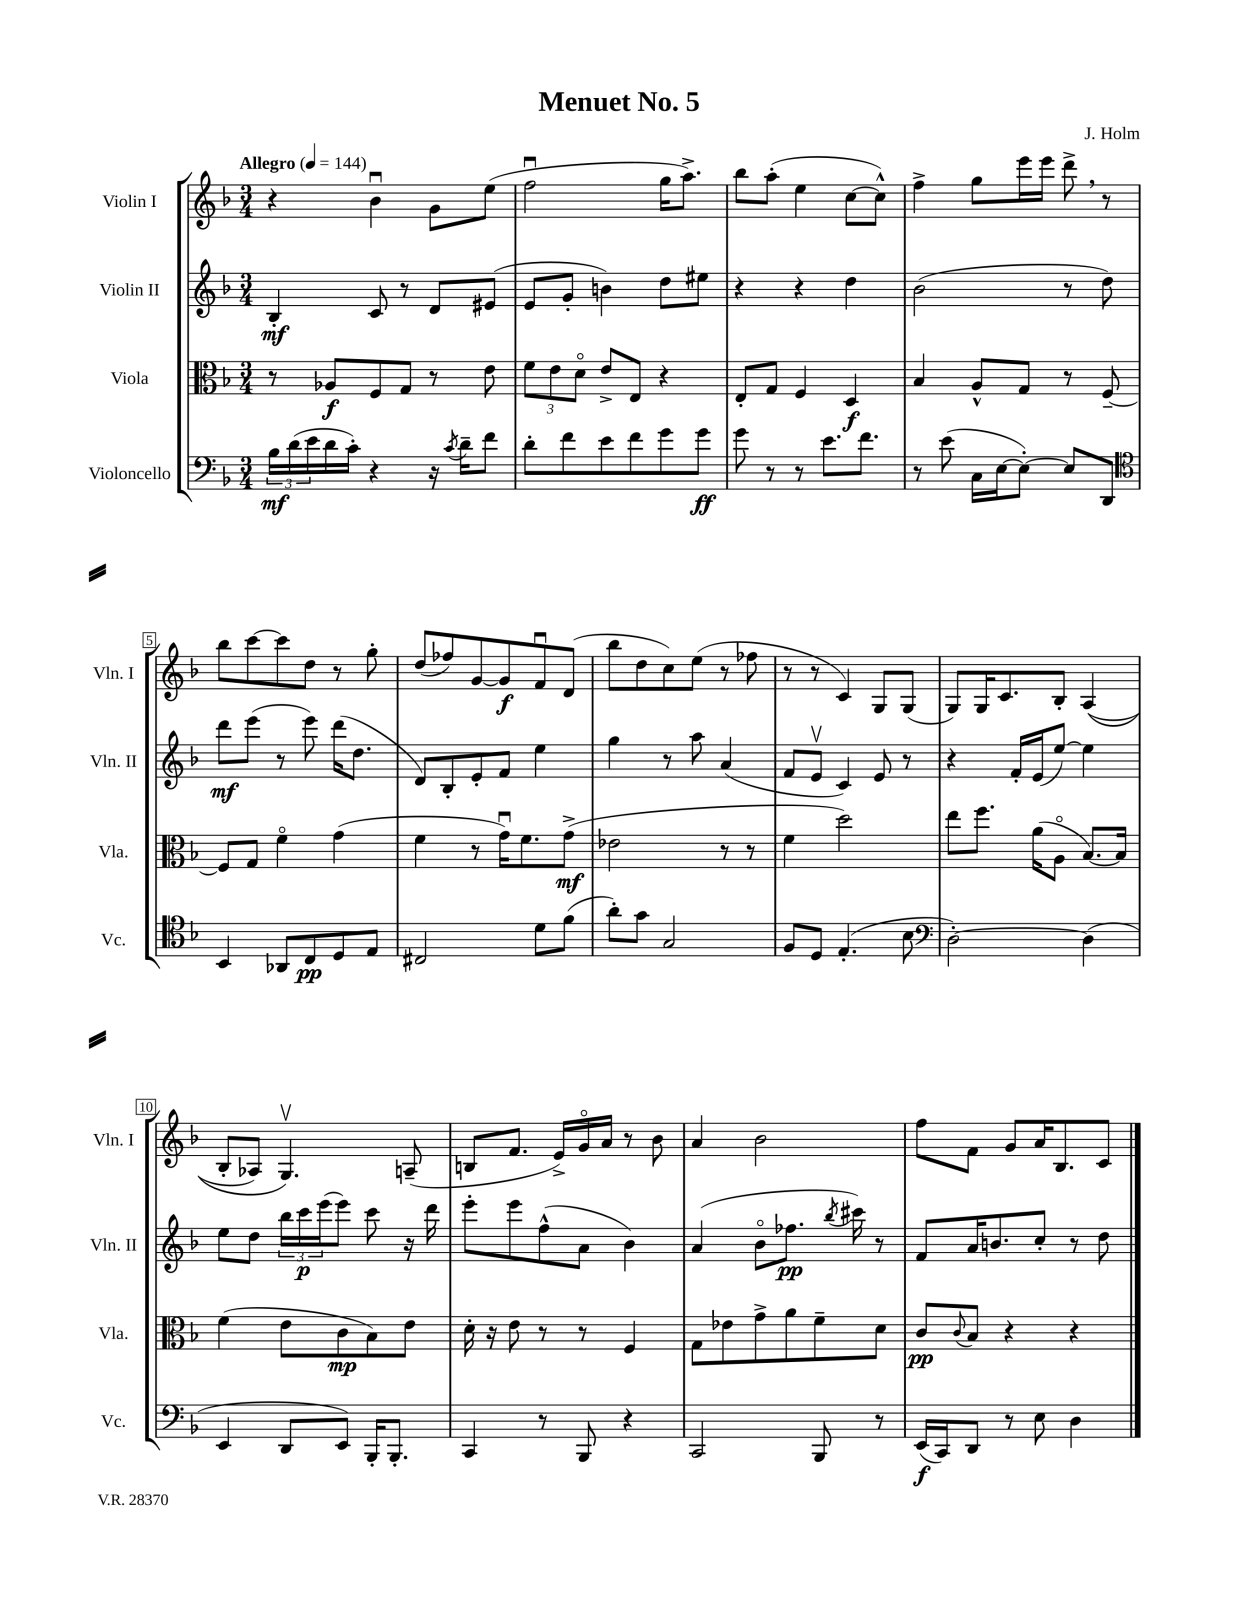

**kern	**kern	**kern	**kern
*staff4	*staff3	*staff2	*staff1
*clefF4	*clefC3	*clefG2	*clefG2
*k[b-]	*k[b-]	*k[b-]	*k[b-]
*M3/4	*M3/4	*M3/4	*M3/4
*MM144	*MM144	*MM144	*MM144
24B-\LL	8r	4B-'/	4r
(24d\	.	.	.
24e\	.	.	.
16d\	8A-/L	.	.
16c'\JJ)	.	.	.
4r	8F/	8c/	4b-u\
.	8G/J	8r	.
16r	8r	8d/L	8g\L
8qc/	.	.	.
16d~\LK	.	.	.
8f\J	8e\	(8e#/J	(8ee\J
=	=	=	=
8d'\L	12f\L	8e/L	2ffu\
.	12e\	.	.
8f\	.	8g'/J	.
.	12do\J	.	.
8e\	8e^/L	4b\)	.
8f\	8E/J	.	.
8g\	4r	8dd\L	16gg\LK
.	.	.	8.aa^\J)
8g\J	.	8ee#\J	.
=	=	=	=
8g\	8E'/L	4r	8bb-\L
8r	8G/J	.	(8aa'\J
8r	4F/	4r	4ee\
8.e\L	.	.	.
.	4D/	4dd\	[8cc\L
8.f\J	.	.	.
.	.	.	8cc^^\]J)
=	=	=	=
8r	4B-/	(2b-\	4ff^\
(8e\	.	.	.
16C\LL	8A^^/L	.	8gg\L
[16E\J	.	.	.
8E'\_J)	8G/J	.	16eee\L
.	.	.	16eee\JJ
8E/]L	8r	8r	8ddd^\
8DD/J	[8F~/	8dd\)	8r
=	=	=	=
*clefC4	*	*	*
4BB-/	8F/]L	8ddd\L	8bb-\L
.	8G/J	(8eee\J	[8ccc\
8AA-/L	4fo\	8r	8ccc\]
8C/	.	8eee\)	8dd\J
8D/	(4g\	(16ddd\LK	8r
.	.	8.dd\J	.
8E/J	.	.	8gg'\
=	=	=	=
2C#/	4f\	8d/L)	(8dd/L
.	.	8B-'/	8ff-/)
.	8r	8e'/	[8g/
.	16gu\LK)	8f/J	8g/]
.	8.f\	.	.
8d\L	.	4ee\	8fu/
(8f\J	(8g^\J	.	(8d/J
=	=	=	=
8a'\L)	2e-\	4gg\	8bb-\L
8g\J	.	.	8dd\
2G/	.	8r	8cc\)
.	.	8aa\	(8ee\J
.	8r	(4a/	8r
.	8r	.	8ff-\
=	=	=	=
8F/L	4f\	8f/L	8r
8D/J	.	8ev/J	8r
(4.E'/	2dd\)	4c/)	4c/)
.	.	8e/	8G/L
8B-\	.	8r	(8G/J
=	=	=	=
*clefF4	*	*	*
[2D'\)	8ee\L	4r	8G/L)
.	8.ff\J	.	16G/K
.	.	.	8.c/
.	.	16f'/LL	.
.	(16a\LK	(16e/J	.
.	8Ao\J	[8ee/J)	8B-'/J
(4D\]	[8.B-/L)	4ee\]	&((4A/
.	16B-/]Jk	.	.
=	=	=	=
4EE/	(4f\	8ee\L	8B-'/L
.	.	8dd\J	8A-/J)
8DD/L	8e\L	24bb-\LL	4.Gv/&)
.	.	24ccc\	.
.	.	(24eee\J	.
8EE/J)	8c\	8eee\J)	.
16BBB-'/LK	8B-\)	8ccc\	.
8.BBB-'/J	.	.	.
.	8e\J	16r	(8A~/
.	.	16ddd\	.
=	=	=	=
4CC/	16d'\	8eee'\L	8B/L
.	16r	.	.
.	8e\	8eee\	8.f/J
8r	8r	(8ff^^\	.
.	.	.	16e^/LL)
8BBB-/	8r	8a\J	16go/
.	.	.	16a/JJ
4r	4F/	4b-\)	8r
.	.	.	8b-\
=	=	=	=
2CC/	8G\L	(4a/	4a/
.	8e-\	.	.
.	8g^\	8b-o\L	2b-\
.	8a\	8.ff-\J	.
8BBB-/	8f~\	.	.
.	.	8qbb-/	.
.	.	16ccc#\)	.
8r	8d\J	8r	.
=	=	=	=
(16EE/LL	8c/L	8f/L	8ff\L
16CC/J)	.	.	.
.	8qqc/	.	.
8DD/J	8B-/J	16a/K	8f\J
.	.	8.b/	.
8r	4r	.	8g/L
8E\	.	8cc'/J	16a/K
.	.	.	8.B-/
4D\	4r	8r	.
.	.	8dd\	8c/J
==	==	==	==
*-	*-	*-	*-
